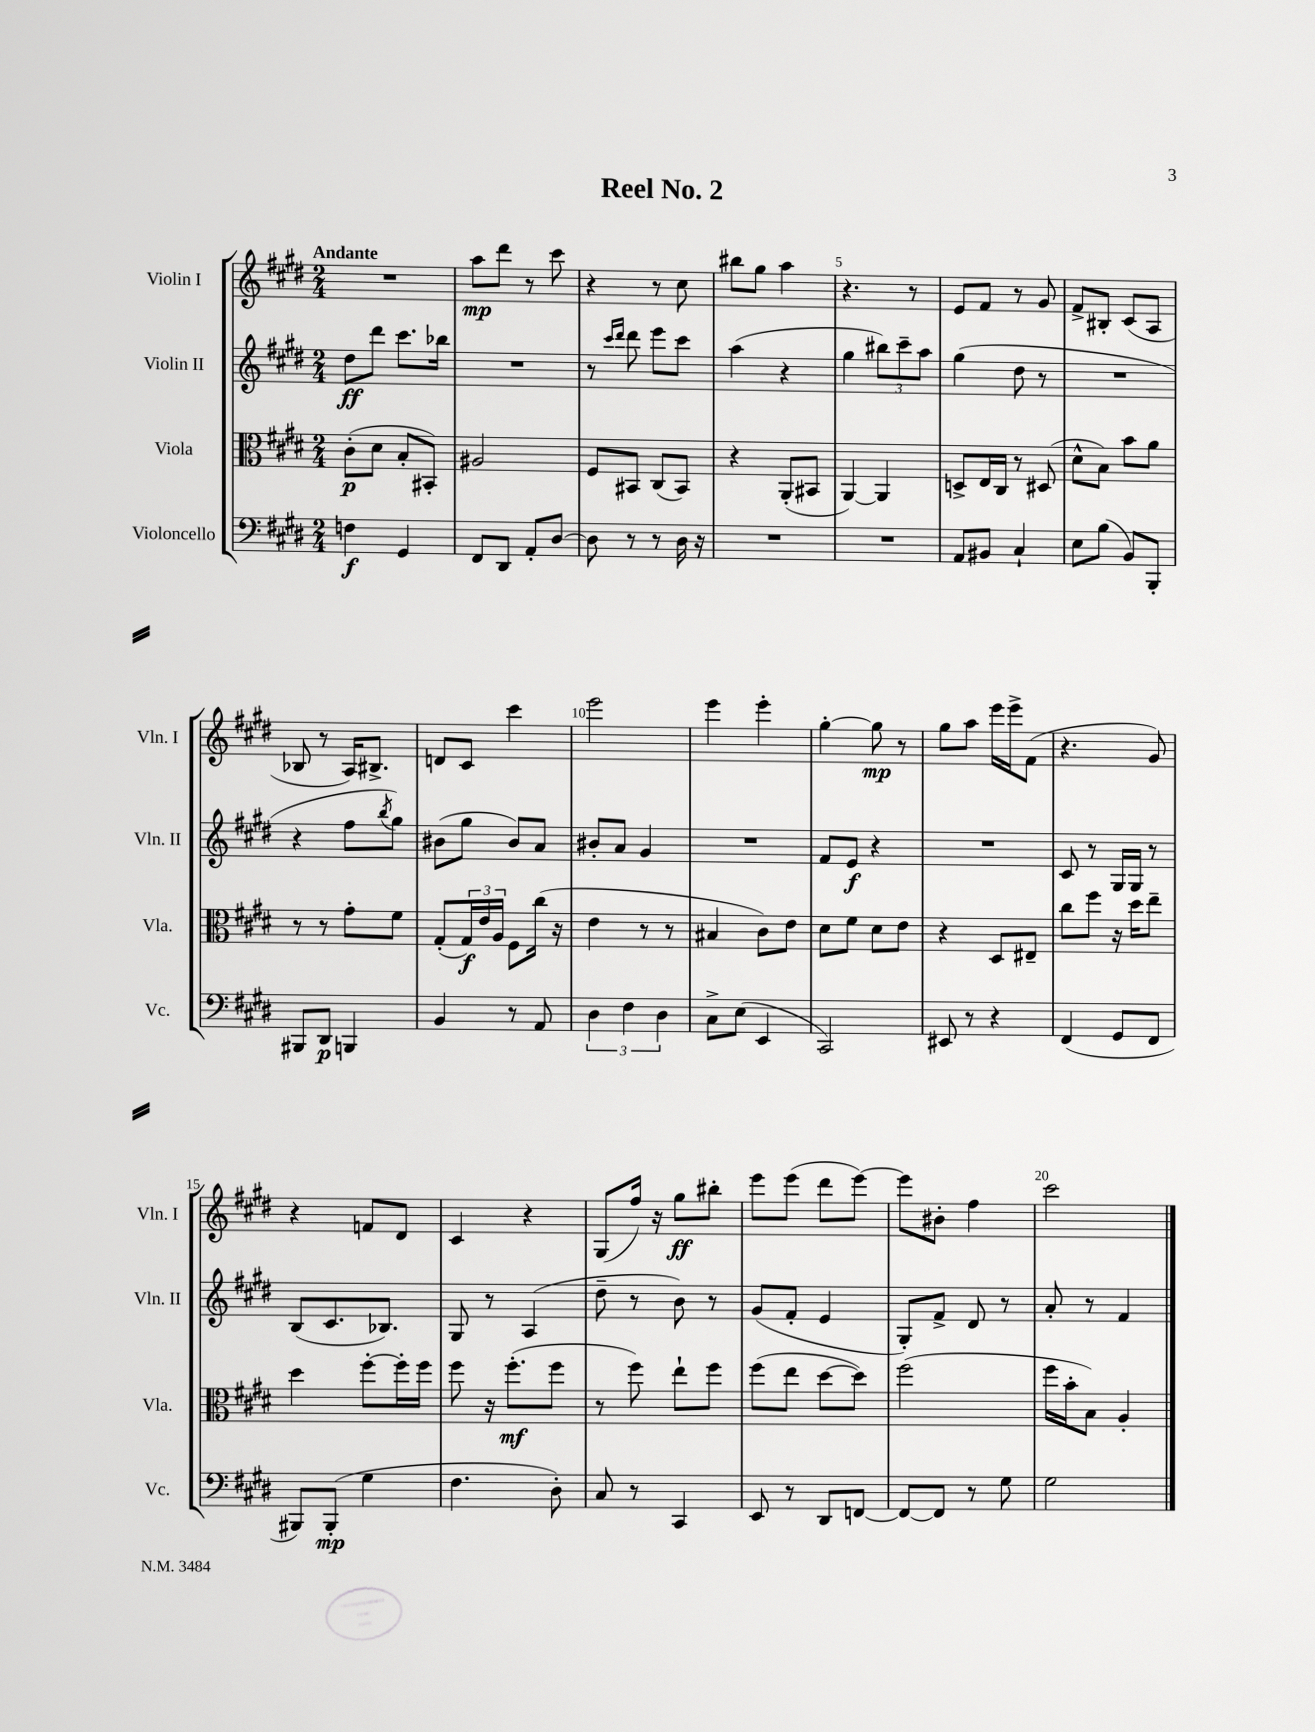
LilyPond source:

\header { title = "Reel No. 2" }
<<
\new StaffGroup <<
\new Staff = "s0" \with { instrumentName = "Violin I" shortInstrumentName = "Vln. I" } {
    \clef treble \key e \major \numericTimeSignature \time 2/4 \tempo "Andante"
    R2 |
    a''8\mp dis'''8 r8 cis'''8 |
    r4 r8 cis''8 |
    bis''8 gis''8 a''4 |
    r4. r8 |
    e'8 fis'8 r8 gis'8 |
    fis'8-> bis8-. cis'8( a8 |
    bes8 r8 a16) bis8.-> |
    d'8 cis'8 cis'''4 |
    e'''2 |
    e'''4 e'''4-. |
    gis''4~-. gis''8\mp r8 |
    gis''8 a''8 e'''16 e'''16-> fis'8( |
    r4. gis'8) |
    r4 f'8 dis'8 |
    cis'4 r4 |
    gis8( fis''16) r16 gis''8\ff bis''8-. |
    e'''8 e'''8( dis'''8 e'''8~) |
    e'''8 bis'8-. fis''4 |
    cis'''2 \bar "|." |
}
\new Staff = "s1" \with { instrumentName = "Violin II" shortInstrumentName = "Vln. II" } {
    \clef treble \key e \major \numericTimeSignature \time 2/4
    dis''8\ff dis'''8 cis'''8. bes''16 |
    R2 |
    r8 \grace { cis'''16 dis'''16 } dis'''8 e'''8 cis'''8 |
    a''4( r4 |
    gis''4 \tuplet 3/2 { bis''8) cis'''8-- a''8 } |
    gis''4( dis''8 r8 |
    R2 |
    r4 fis''8 \acciaccatura { b''8 } gis''8) |
    bis'8( gis''8 bis'8) a'8 |
    bis'8-. a'8 gis'4 |
    R2 |
    fis'8 e'8\f r4 |
    R2 |
    cis'8 r8 gis16 gis16 r8 |
    b8( cis'8. bes8.) |
    gis8 r8 a4( |
    dis''8-- r8 b'8) r8 |
    gis'8( fis'8-. e'4 |
    gis8-.) fis'8-> dis'8 r8 |
    a'8-. r8 fis'4 \bar "|." |
}
\new Staff = "s2" \with { instrumentName = "Viola" shortInstrumentName = "Vla." } {
    \clef alto \key e \major \numericTimeSignature \time 2/4
    cis'8-.\p( dis'8 b8-. bis,8-.) |
    ais2 |
    fis8 bis,8 cis8( bis,8) |
    r4 a,8-.( bis,8 |
    a,4~) a,4 |
    d8-> e16 cis16 r8 dis8( |
    dis'8-^ b8) b'8 a'8 |
    r8 r8 gis'8-. fis'8 |
    gis8-.( \tuplet 3/2 { gis16\f) e'16 a16 } fis8 cis''16( r16 |
    e'4 r8 r8 |
    bis4 cis'8) e'8 |
    dis'8 fis'8 dis'8 e'8 |
    r4 dis8 eis8-- |
    cis''8 fis''8 r16 dis''16 e''8-- |
    dis''4 fis''8~-. fis''16-. fis''16 |
    fis''8 r16 fis''8.-.\mf( fis''8 |
    r8 fis''8) e''8-! fis''8 |
    fis''8( e''8 dis''8~ dis''8) |
    fis''2( |
    fis''16 b'16-. b8) a4-. \bar "|." |
}
\new Staff = "s3" \with { instrumentName = "Violoncello" shortInstrumentName = "Vc." } {
    \clef bass \key e \major \numericTimeSignature \time 2/4
    f4\f gis,4 |
    fis,8 dis,8 a,8-. dis8~ |
    dis8 r8 r8 dis16 r16 |
    R2 |
    R2 |
    a,8 bis,8 cis4-! |
    e8 b8( b,8) b,,8-. |
    bis,,8 dis,8\p b,,4 |
    b,4 r8 a,8 |
    \tuplet 3/2 { dis4 fis4 dis4 } |
    cis8-> e8( e,4 |
    cis,2) |
    eis,8 r8 r4 |
    fis,4( gis,8 fis,8 |
    bis,,8) bis,,8-.\mp( gis4 |
    fis4. dis8-.) |
    cis8 r8 cis,4 |
    e,8 r8 dis,8 f,8~ |
    f,8~ f,8 r8 gis8 |
    gis2 \bar "|." |
}
>>
>>
\layout { \context { \Score \override BarNumber.break-visibility = ##(#f #t #t) barNumberVisibility = #(every-nth-bar-number-visible 5) } }
